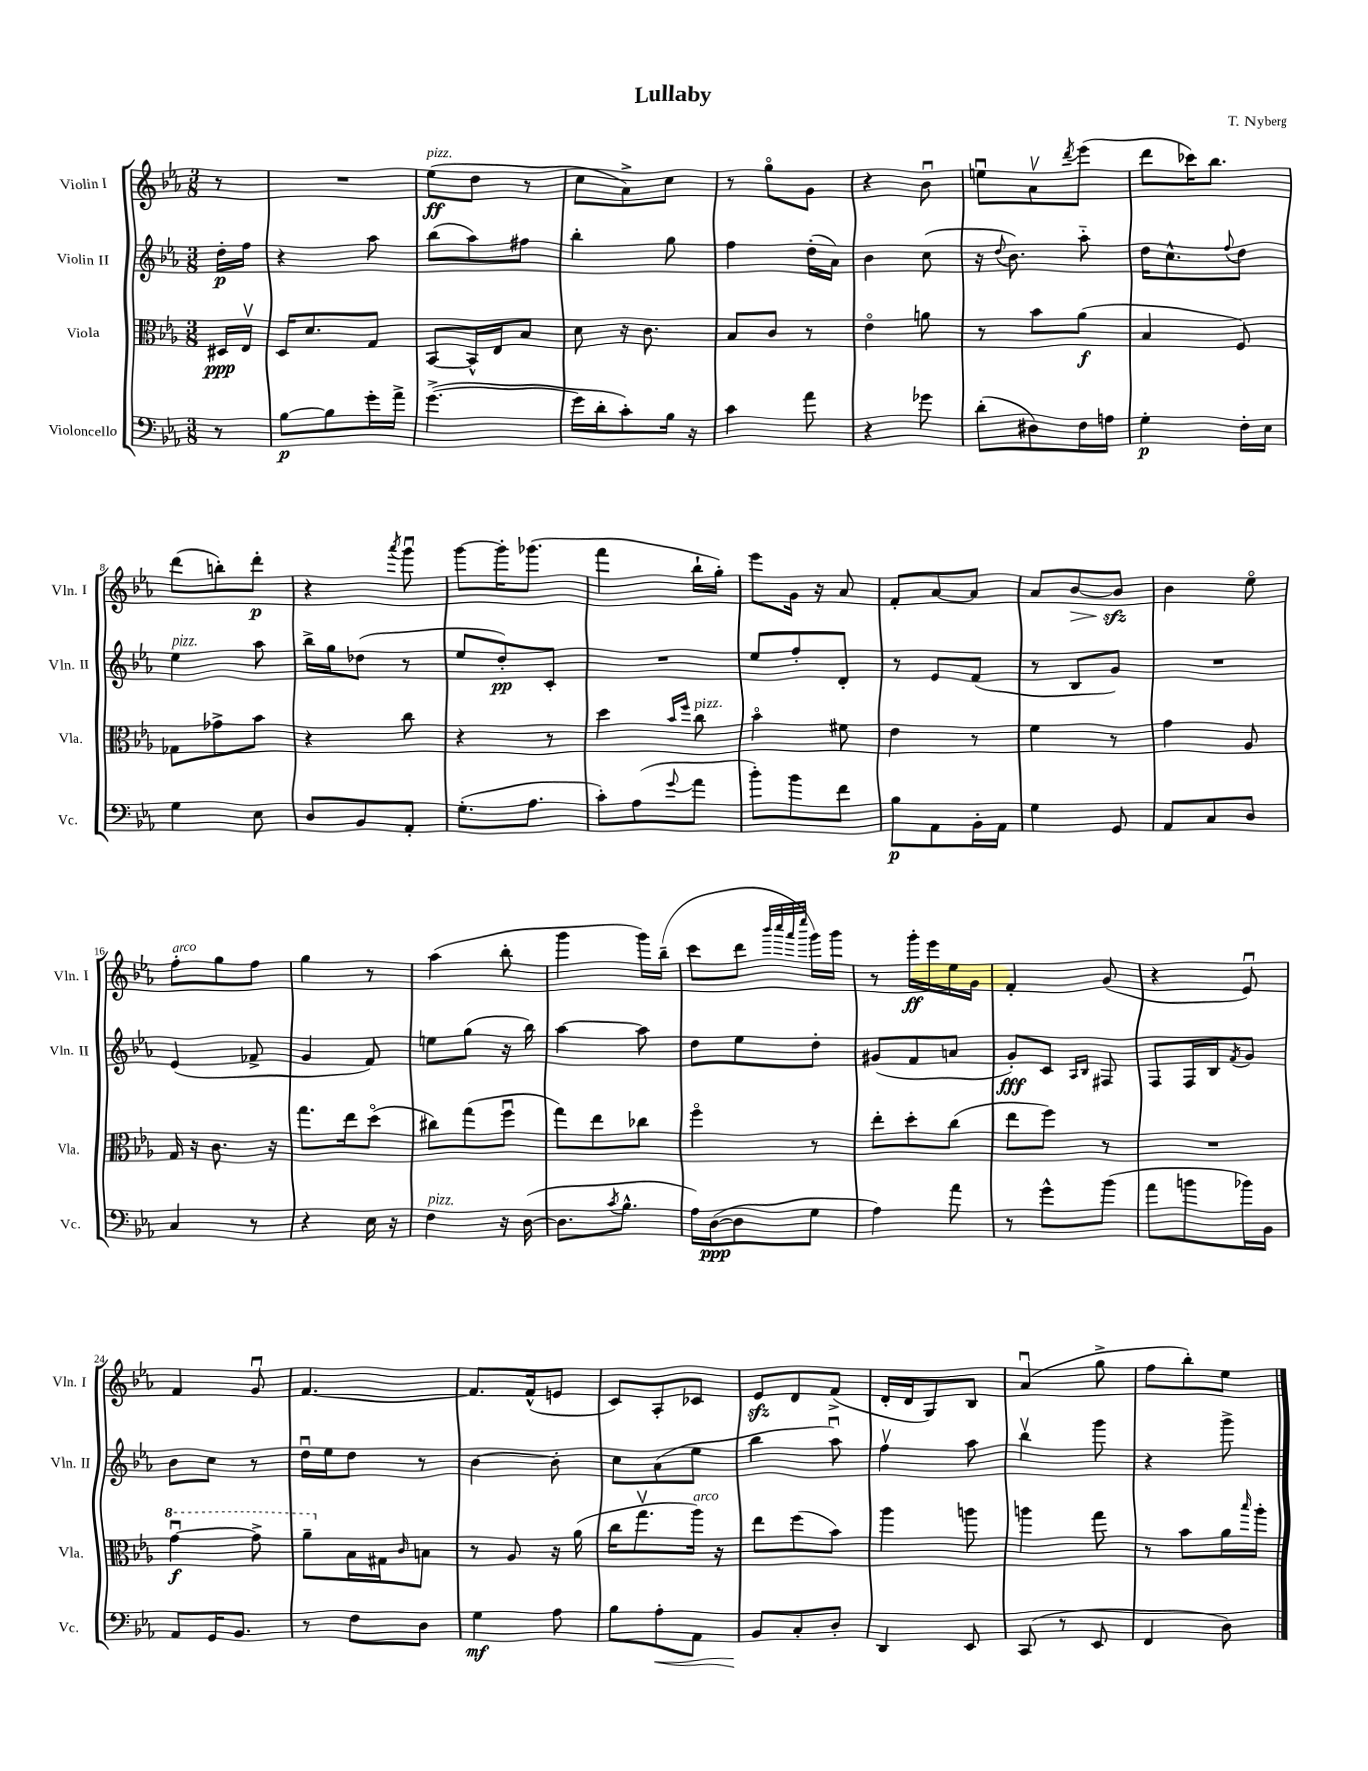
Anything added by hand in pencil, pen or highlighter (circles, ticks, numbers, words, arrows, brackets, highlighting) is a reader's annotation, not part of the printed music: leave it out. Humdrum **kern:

**kern	**kern	**kern	**kern
*staff4	*staff3	*staff2	*staff1
*clefF4	*clefC3	*clefG2	*clefG2
*k[b-e-a-]	*k[b-e-a-]	*k[b-e-a-]	*k[b-e-a-]
*M3/8	*M3/8	*M3/8	*M3/8
8r	16D#	16dd'	8r
.	16E-v	16ff	.
=	=	=	=
[8B-	16D	4r	4.r
.	8.d	.	.
8B-]	.	.	.
16g'	8G	8aa-	.
16a-^	.	.	.
=	=	=	=
([4.g^	[8BB-	(8bb-	(8ee-
.	16BB-^^]	8aa-)	8dd
.	16E-	.	.
.	8B-	8ff#	8r
=	=	=	=
16g]	8d	4bb-'	8cc
16d'	.	.	.
8c')	16r	.	8a-^)
.	8.c	.	.
16B-	.	8gg	8cc
16r	.	.	.
=	=	=	=
4c	8B-	4ff	8r
.	8c	.	8ggo
8a-	8r	(16dd'	8g
.	.	16a-)	.
=	=	=	=
4r	4e-o	4b-	4r
8g-	8a	(8cc	8b-u
=	=	=	=
(8d'	8r	16r	8eeu
.	.	8qqdd	.
.	.	8.b-)	.
8D#)	8b-	.	8a-v
.	.	.	8qddd
16F	(8a-	8aa-'~	(8eee-
16A	.	.	.
=	=	=	=
4G'	4B-	16dd	8ddd
.	.	8.cc^^	.
.	.	.	16ccc-)
.	.	.	8.bb-
.	.	8qqff	.
16F'	8F)	8dd	.
16E-	.	.	.
=	=	=	=
4G	8G-	4ee-	(8ddd
.	8g-^	.	8bb')
8E-	8b-	8aa-	8ddd'
=	=	=	=
8D	4r	16bb-^	4r
.	.	16gg	.
8BB-	.	(8dd-	.
.	.	.	8qaaa-
8AA-'	8cc	8r	8gggu
=	=	=	=
(8.G'	4r	8ee-	[8ggg
.	.	8dd')	16ggg']
8.A-	.	.	(8.ggg-
.	8r	8c'	.
=	=	=	=
8c')	4dd	4.r	4fff
(8A-	.	.	.
.	16qqb-	.	.
8qqg	16qqff	.	.
8a-	8cc	.	16bb-`
.	.	.	16gg')
=	=	=	=
8b-')	4b-o	8ee-	8eee-
8b-	.	8ff'	16g
.	.	.	16r
8f	8f#	8d'	8a-
=	=	=	=
8B-	4e-	8r	8f'
8AA-	.	8e-	[8a-
16BB-'	8r	(8f	8a-]
16AA-	.	.	.
=	=	=	=
4G	4f	8r	8a-
.	.	8B-	[8b-
8GG	8r	8g)	8b-]
=	=	=	=
8AA-	4g	4.r	4b-
8C	.	.	.
8D	8A-	.	8ee-o
=	=	=	=
4C	16G	(4e-	8ff'
.	16r	.	.
.	8.c	.	8gg
8r	.	8f-^	8ff
.	16r	.	.
=	=	=	=
4r	8.gg	4g	4gg
.	16ee-	.	.
16E-	(8ddo	8f)	8r
16r	.	.	.
=	=	=	=
4F	8cc#)	8ee	(4aa-
.	(8gg	(8gg	.
16r	8ffu	16r	8bb-'
([16D	.	16bb-)	.
=	=	=	=
8.D]	8gg)	[4aa-	4ggg
.	8ee-	.	.
8qc	.	.	.
8.B-^^	.	.	.
.	8cc-	8aa-]	16ggg)
.	.	.	(16bb-~
=	=	=	=
16A-)	4ffo	8dd	8ccc
([16D	.	.	.
8D]	.	8ee-	8ddd
.	.	.	32qqbbb-
.	.	.	32qqcccc
.	.	.	32qqaaa-
.	.	.	32qqeeee-
8G	8r	8dd'	16ggg)
.	.	.	16ggg
=	=	=	=
4A-)	8ee-'	(8g#	8r
.	8dd'	8f	16ggg'
.	.	.	16eee-
8a-	(8cc	8a	16ee-
.	.	.	16g
=	=	=	=
8r	8ee-	8g')	4f'
8g^^	8ff)	8c	.
.	.	16qqA-	.
.	.	16qqB-	.
(8b-	8r	8F#	(8g
=	=	=	=
8a-	4.r	8F	4r
8b	.	16F	.
.	.	16B-	.
.	.	8qf	.
16b-)	.	8g	8e-u)
16BB-	.	.	.
=	=	=	=
8AA-	[4ggu	8b-	4f
16GG	.	8cc	.
8.BB-	.	.	.
.	8gg^]	8r	8gu
=	=	=	=
8r	8aa-~	16ddu	[4.f
.	.	16ee-	.
8F	16B-	8dd	.
.	16G#	.	.
.	16qqc	.	.
8D	8B	8r	.
=	=	=	=
4G	8r	[4b-	8.f]
.	8A-	.	.
.	.	.	(16f^^
8A-	16r	8b-']	8e
.	(16a-	.	.
=	=	=	=
8B-	16cc	8cc	8c)
.	8.ggv	.	.
8A-'	.	(8a-	8A-'
8AA-	16aa-)	8ee-	8c-
.	16r	.	.
=	=	=	=
8BB-	8ee-	4bb-	8e-
8C'	(8ff	.	8d
8D'	8b-)	8aa-u)	(8f^
=	=	=	=
4DD	4aa-	4ffv	16d'
.	.	.	16d
.	.	.	8G)
8EE-	8aa	8aa-	8B-
=	=	=	=
(8CC	4aa	4bb-v	(4a-u
8r	.	.	.
8EE-	8gg	8ggg	8gg^
=	=	=	=
4FF	8r	4r	8ff
.	8b-	.	8bb-')
8D)	16a-	8ggg^	8ee-
.	16qqbb-	.	.
.	16aa-'	.	.
==	==	==	==
*-	*-	*-	*-
